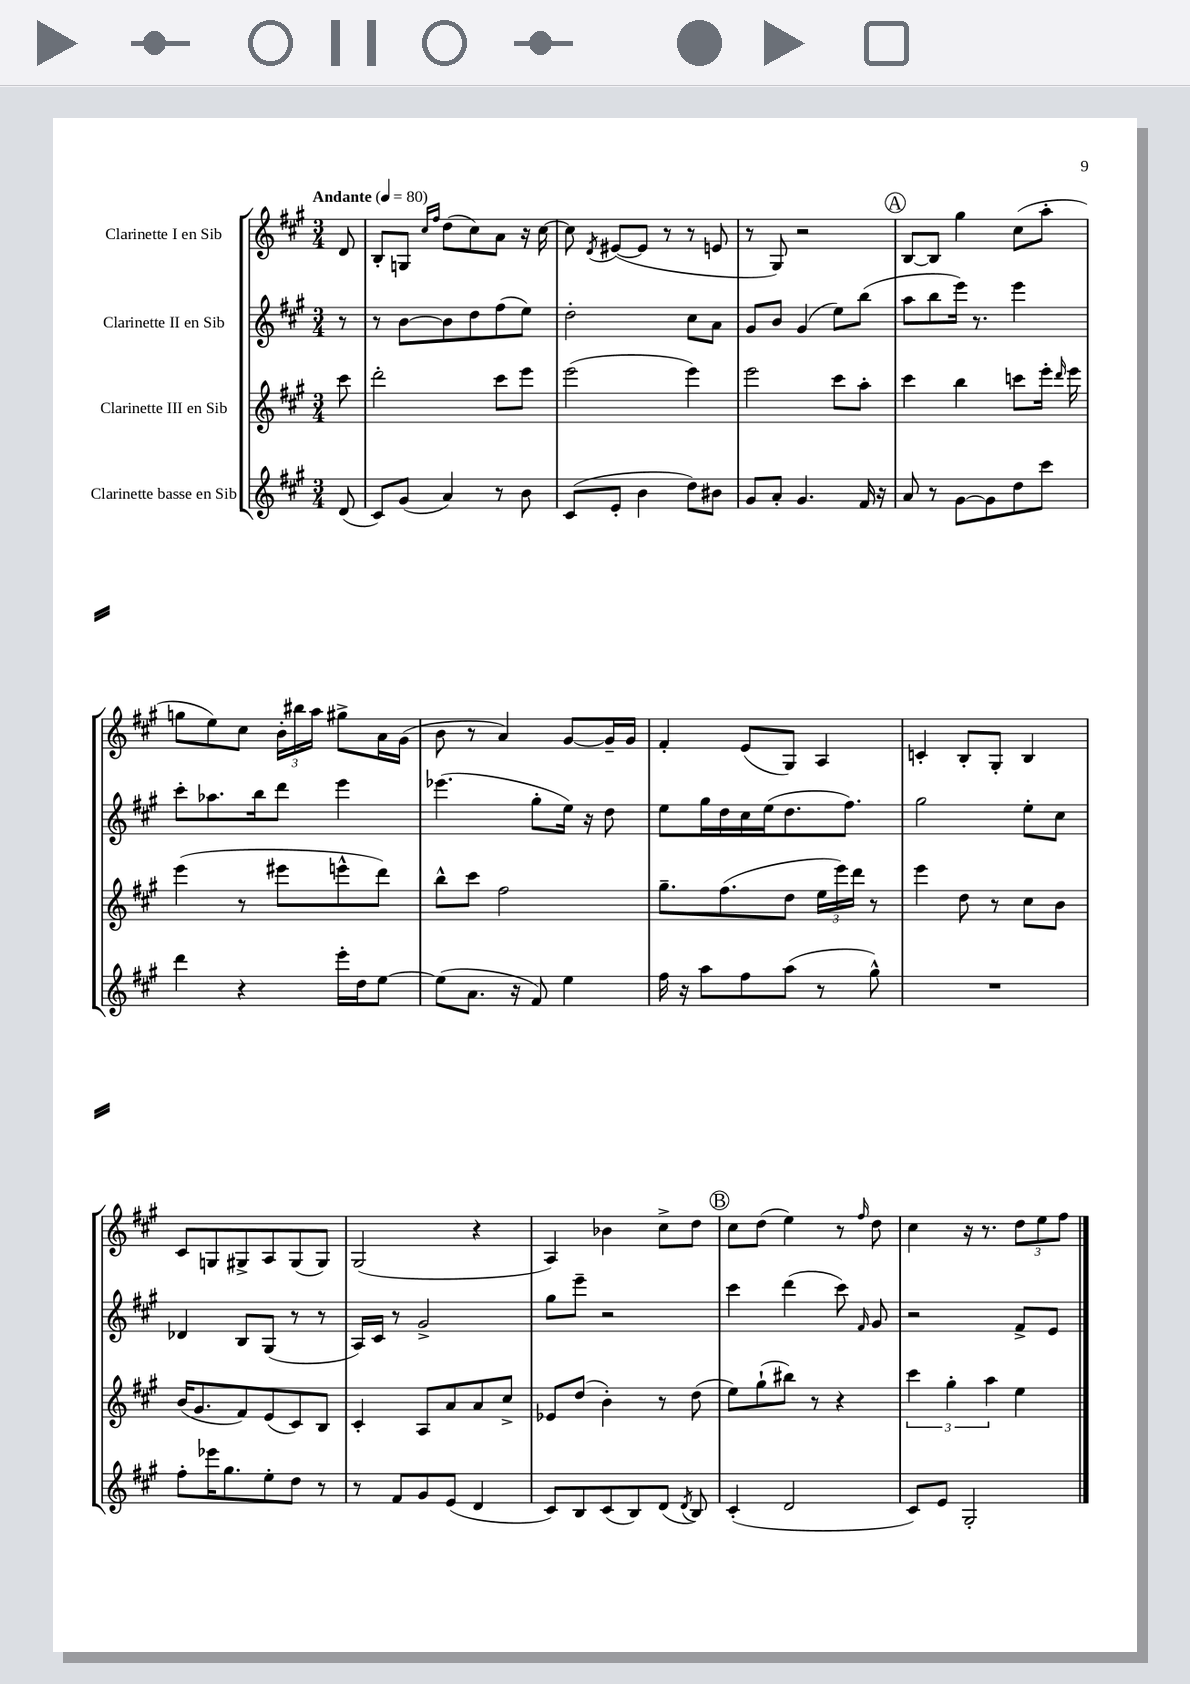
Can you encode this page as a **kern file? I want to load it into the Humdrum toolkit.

**kern	**kern	**kern	**kern
*staff4	*staff3	*staff2	*staff1
*clefG2	*clefG2	*clefG2	*clefG2
*k[f#c#g#]	*k[f#c#g#]	*k[f#c#g#]	*k[f#c#g#]
*M3/4	*M3/4	*M3/4	*M3/4
*MM80	*MM80	*MM80	*MM80
(8d	8ccc#	8r	8d
=	=	=	=
8c#)	2ddd'	8r	8B'
(8g#	.	[8b	8G
.	.	.	16qqcc#
.	.	.	16qqff#
4a)	.	8b]	(8dd
.	.	8dd	8cc#)
8r	8ccc#	(8ff#	8a
8b	8eee	8ee)	16r
.	.	.	[16cc#
=	=	=	=
(8c#	(2eee	2dd'	8cc#]
.	.	.	8qd
8e'	.	.	([8e#
4b	.	.	8e#]
.	.	.	8r
8dd)	4eee)	8cc#	8r
8b#	.	8a	8e
=	=	=	=
8g#	2eee	8g#	8r
8a'	.	8b	8G#)
4.g#	.	(4g#	2r
.	8ccc#	8ee)	.
16f#	8aa'	(8bb	.
16r	.	.	.
=	=	=	=
8a	4ccc#	8aa	[8B
8r	.	8bb	8B]
[8g#	4bb	16eee)	4gg#
.	.	8.r	.
8g#]	.	.	.
8dd	8ccc	4eee	(8cc#
8ccc#	16eee'	.	8aa'
.	16qqddd	.	.
.	16eee	.	.
=	=	=	=
4ddd	(4eee	8ccc#'	8gg
.	.	8.aa-	8ee)
4r	8r	.	8cc#
.	.	16bb	.
.	8eee#	8ddd	24b'
.	.	.	24bb#
.	.	.	24aa
16eee'	8eee^^	4eee	8gg#^
16dd	.	.	.
[8ee	8ddd)	.	16a
.	.	.	(16g#
=	=	=	=
(8ee]	8bb^^	(4.eee-	8b
8.a	8ccc#	.	8r
.	2ff#	.	4a)
16r	.	.	.
8f#)	.	8gg#'	.
4ee	.	16ee)	[8g#
.	.	16r	.
.	.	8dd	16g#~]
.	.	.	16g#
=	=	=	=
16ff#	8.gg#~	8ee	4f#'
16r	.	.	.
8aa	.	16gg#	.
.	(8.ff#	16dd	.
8ff#	.	16cc#	(8e
.	.	(16ee	.
(8aa	8dd	8.dd	8G#)
8r	24ee	.	4A
.	24eee)	.	.
.	.	8.ff#)	.
.	24ddd	.	.
8gg#^^)	8r	.	.
=	=	=	=
2.r	4eee	2gg#	4c'
.	8dd	.	8B'
.	8r	.	8G#'
.	8cc#	8ee'	4B
.	8b	8cc#	.
=	=	=	=
8ff#'	(16b	4d-	8c#
.	8.g#	.	.
16eee-	.	.	8G
8.gg#	.	.	.
.	8f#)	8B	8G#^
8ee'	(8e	(8G#	8A
8dd	8c#)	8r	(8G#
8r	8B	8r	8G#)
=	=	=	=
8r	4c#'	16A)	(2G#
.	.	16c#	.
8f#	.	8r	.
8g#	8A	2g#^	.
(8e	8a	.	.
4d	8a	.	4r
.	8cc#^	.	.
=	=	=	=
8c#)	8e-	8gg#	4A)
8B	(8dd	8eee~	.
(8c#	4b')	2r	4b-
8B)	.	.	.
(8d	8r	.	8cc#^
8qd	.	.	.
8B)	(8dd	.	8dd
=	=	=	=
(4c#'	8ee)	4ccc#	8cc#
.	(8gg#`	.	(8dd
2d	8bb#)	(4ddd	4ee)
.	8r	.	.
.	4r	8ccc#)	8r
.	.	16qqf#	16qqff#
.	.	8g#	8dd
=	=	=	=
8c#)	6ccc#	2r	4cc#
8e	.	.	.
.	6gg#'	.	.
2G#'	.	.	16r
.	.	.	8.r
.	6aa	.	.
.	4ee	8f#^	12dd
.	.	.	12ee
.	.	8e	.
.	.	.	12ff#
==	==	==	==
*-	*-	*-	*-
